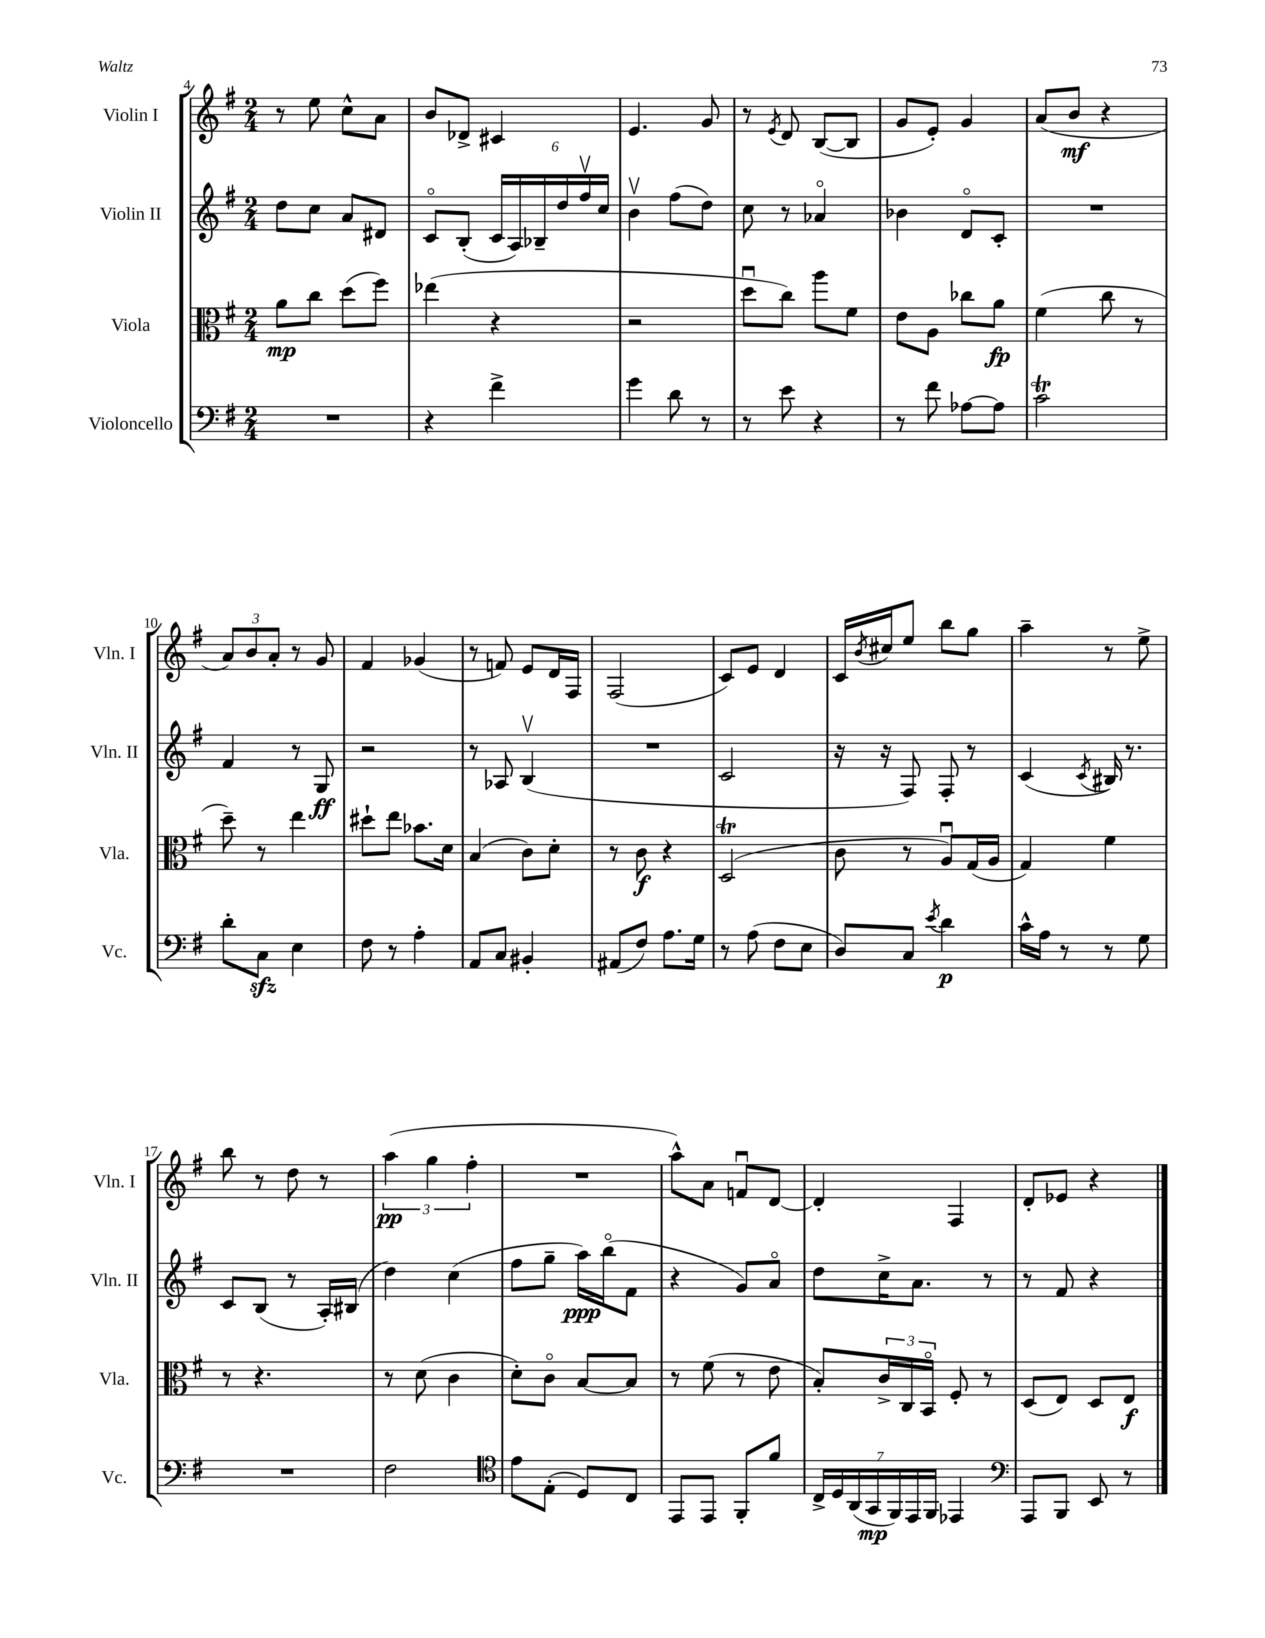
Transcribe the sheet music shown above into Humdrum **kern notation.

**kern	**kern	**kern	**kern
*staff4	*staff3	*staff2	*staff1
*clefF4	*clefC3	*clefG2	*clefG2
*k[f#]	*k[f#]	*k[f#]	*k[f#]
*M2/4	*M2/4	*M2/4	*M2/4
2r	8a\L	8dd\L	8r
.	8cc\J	8cc\J	8ee\
.	(8dd\L	8a/L	8cc^^\L
.	8ff#\J)	8d#/J	8a\J
=	=	=	=
4r	(4ee-\	8co/L	8b/L
.	.	(8B'/J	8d-^/J
4f#^\	4r	24c/LL	4c#/
.	.	24A/)	.
.	.	24B-~/	.
.	.	24dd/	.
.	.	24ff#v/	.
.	.	24cc/JJ	.
=	=	=	=
4g\	2r	4bv\	4.e/
8d\	.	(8ff#\L	.
8r	.	8dd\J)	8g/
=	=	=	=
8r	8ddu\L	8cc\	8r
.	.	.	8qe/
8e\	8cc\J)	8r	8d/
4r	8aa\L	4a-o/	([8B/L
.	8f#\J	.	8B/]J
=	=	=	=
8r	8e\L	4b-\	8g/L
8f#\	8A\J	.	8e'/J)
[8A-\L	8cc-\L	8do/L	4g/
8A-\]J	8a\J	8c'/J	.
=	=	=	=
2c\	(4f#\	2r	(8a/L
.	.	.	8b/J
.	8cc\	.	4r
.	8r	.	.
=	=	=	=
8d'\L	8dd~\)	4f#/	12a/L)
.	.	.	12b/
8C\J	8r	.	.
.	.	.	12a'/J
4E\	4ee\	8r	8r
.	.	8G/	8g/
=	=	=	=
8F#\	8dd#`\L	2r	4f#/
8r	8ee\J	.	.
4A'\	8.b-\L	.	(4g-/
.	16d\Jk	.	.
=	=	=	=
8AA/L	(4B/	8r	8r
8C/J	.	8A-/	8f/)
4BB#'/	8c\L)	(4Bv/	8e/L
.	8d'\J	.	16d/L
.	.	.	16F#/JJ
=	=	=	=
(8AA#/L	8r	2r	(2F#/
8F#/J)	8c\	.	.
8.A\L	4r	.	.
16G\Jk	.	.	.
=	=	=	=
8r	(2D/	2c/	8c/L)
(8A\	.	.	8e/J
8F#\L	.	.	4d/
8E\J	.	.	.
=	=	=	=
8D/L)	8c\	16r	16c/LL
.	.	.	8qb/
.	.	16r	16cc#/J
8C/J	8r	8F#/)	8ee/J
8qe/	.	.	.
4d\	8Au/L)	8F#'/	8bb\L
.	(16G/L	8r	8gg\J
.	16A/JJ	.	.
=	=	=	=
16c^^\LL	4G/)	(4c/	4aa~\
16A\JJ	.	.	.
8r	.	.	.
.	.	8qc/	.
8r	4f#\	16B#/)	8r
.	.	8.r	.
8G\	.	.	8ee^\
=	=	=	=
2r	8r	8c/L	8bb\
.	4.r	(8B/J	8r
.	.	8r	8dd\
.	.	16A'/LL)	8r
.	.	(16B#/JJ	.
=	=	=	=
2F#\	8r	4dd\)	(6aa\
.	(8d\	.	.
.	.	.	6gg\
.	4c\	(4cc\	.
.	.	.	6ff#'\
=	=	=	=
*clefC4	*	*	*
8e\L	8d'\L)	8ff#\L	2r
(8E'\J	8co\J	8gg~\J	.
8D/L)	[8B/L	16aa\LL)	.
.	.	(16bbo\J	.
8C/J	8B/]J	8f#\J	.
=	=	=	=
8EE/L	8r	4r	8aa^^\L)
8EE/J	(8f#\	.	8a\J
8FF#'/L	8r	8g/L)	8fu/L
8f#/J	8e\	8ao/J	[8d/J
=	=	=	=
28C^/LL	8B'/L)	8dd\L	4d'/]
28D/	.	.	.
(28AA/	.	.	.
28GG/	.	.	.
.	24c^/L	16cc^\K	.
28FF#/)	.	.	.
.	24C/	.	.
28EE/	.	.	.
.	.	8.a\J	.
.	24BBo/JJ	.	.
28FF#/JJ	.	.	.
4EE-/	8F#'/	.	4F#/
.	8r	8r	.
=	=	=	=
*clefF4	*	*	*
8AAA/L	(8D/L	8r	8d'/L
8BBB/J	8E/J)	8f#/	8e-/J
8EE/	8D/L	4r	4r
8r	8E/J	.	.
==	==	==	==
*-	*-	*-	*-
